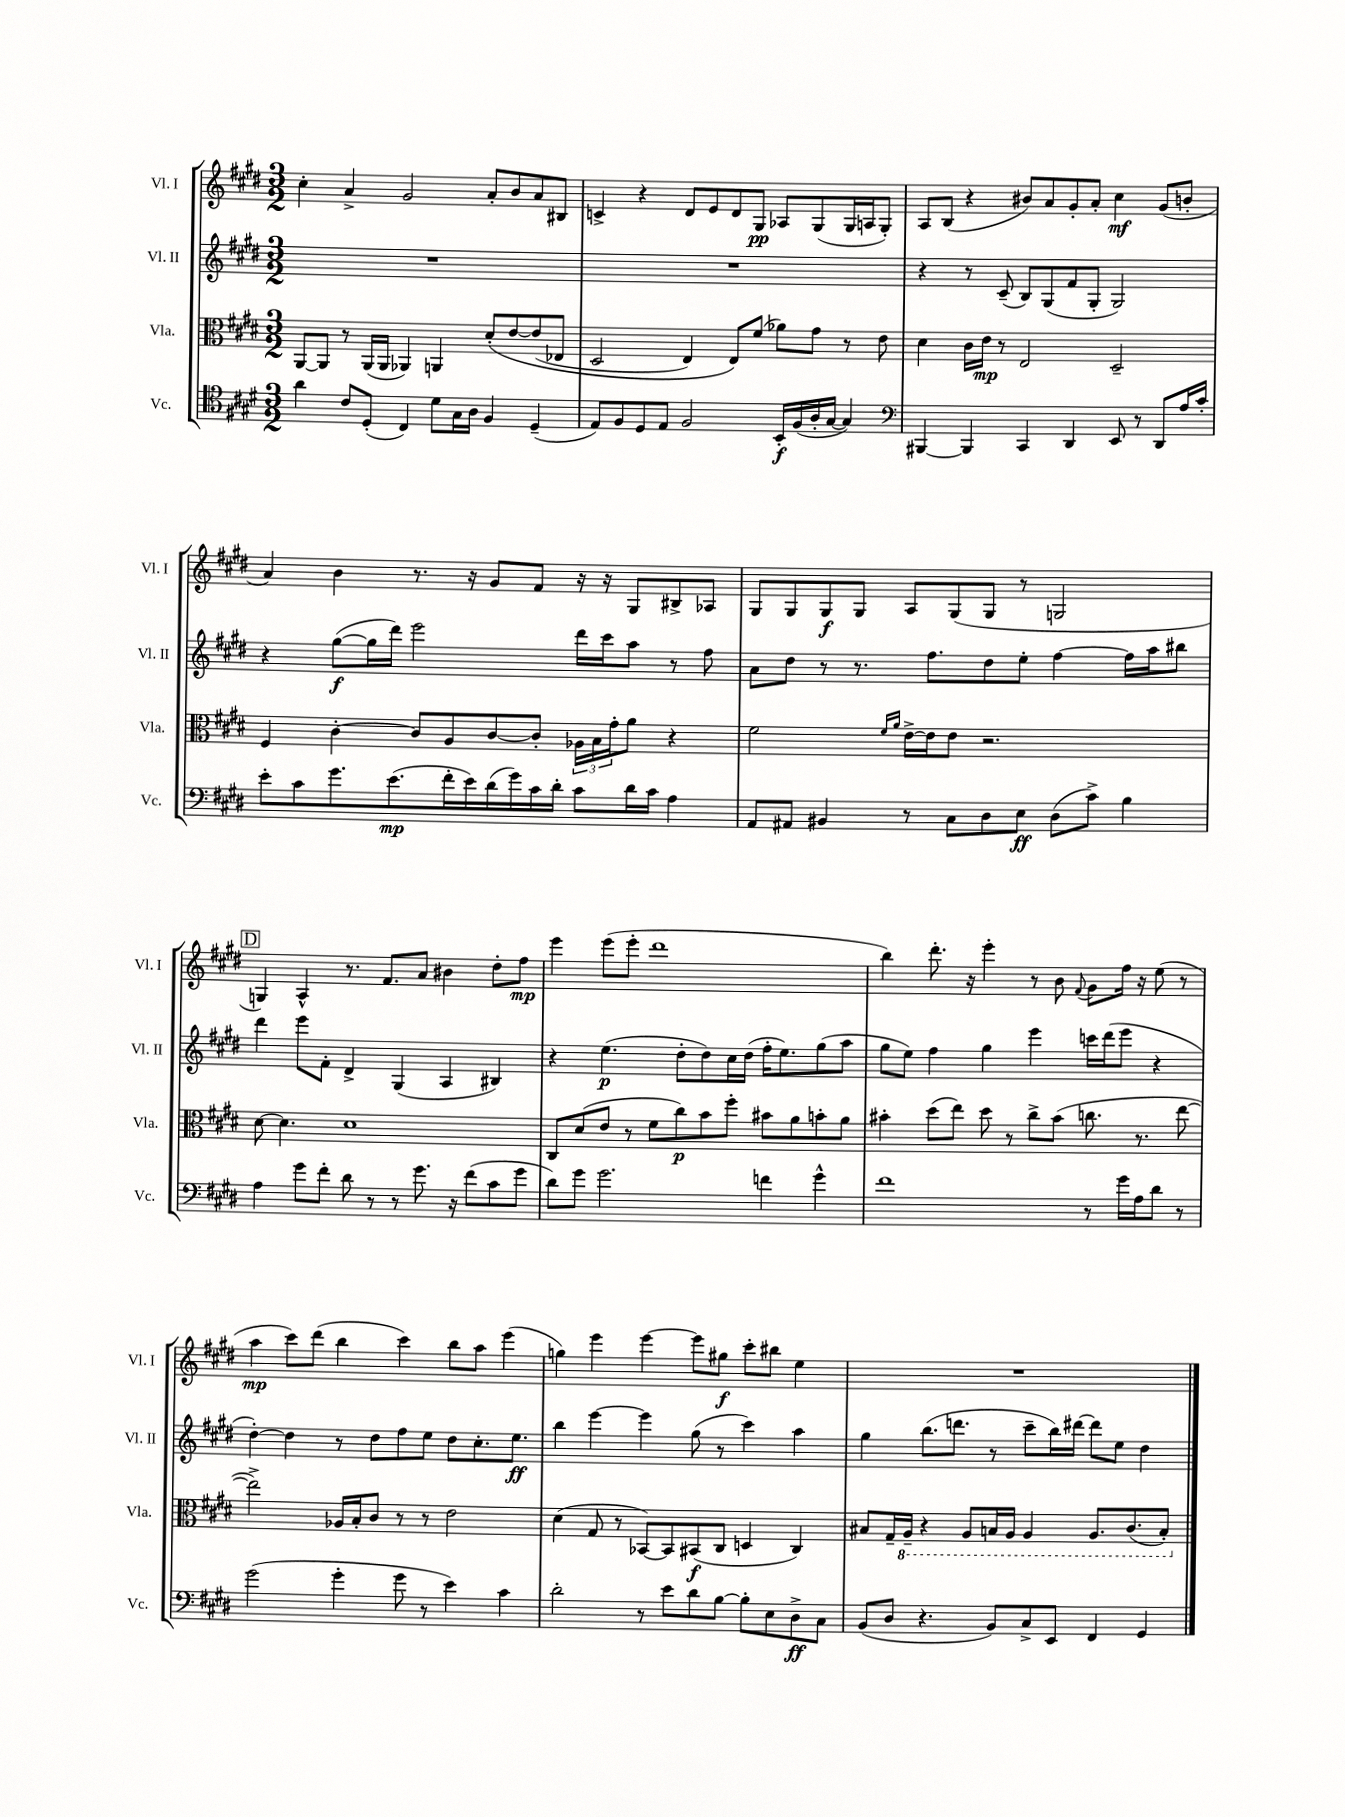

**kern	**dynam	**kern	**dynam	**kern	**dynam	**kern	**dynam
*part4	*part4	*part3	*part3	*part2	*part2	*part1	*part1
*staff4	*staff4	*staff3	*staff3	*staff2	*staff2	*staff1	*staff1
*I"Vc.	*	*I"Vla.	*	*I"Vl. II	*	*I"Vl. I	*
*I'Vc.	*	*I'Vla.	*	*I'Vl. II	*	*I'Vl. I	*
*clefC4	*	*clefC3	*	*clefG2	*	*clefG2	*
*k[f#c#g#d#]	*	*k[f#c#g#d#]	*	*k[f#c#g#d#]	*	*k[f#c#g#d#]	*
*M3/2	*	*M3/2	*	*M3/2	*	*M3/2	*
=24	=24	=24	=24	=24	=24	=24	=24
4a\	.	[8AA/L	.	1.r	.	4cc#'\	.
.	.	8AA/J]	.	.	.	.	.
8c#/L	.	8r	.	.	.	4a^/	.
(8D#'/J	.	(16AA/LL	.	.	.	.	.
.	.	16AA/JJ	.	.	.	.	.
4C#/)	.	4AA-X/)	.	.	.	2g#/	.
8d#\L	.	4AAn/	.	.	.	.	.
16G#\L	.	.	.	.	.	.	.
16A\JJ	.	.	.	.	.	.	.
4F#/	.	(8d#'/L	.	.	.	8a'/L	.
.	.	[8e/	.	.	.	8b/	.
(4D#~/	.	(8e/]	.	.	.	8a/	.
.	.	8E-X/J	.	.	.	8B#X/J	.
=25	=25	=25	=25	=25	=25	=25	=25
8E/L)	.	2D#/	.	1.r	.	4cn^/	.
8F#/	.	.	.	.	.	.	.
8D#/	.	.	.	.	.	4r	.
8E/J	.	.	.	.	.	.	.
2F#/	.	4E/)	.	.	.	8d#/L	.
.	.	.	.	.	.	8e/	.
.	.	8E/L)	.	.	.	8d#/	.
.	.	(8f#/J	.	.	.	8G#/J	pp
16BB'/LL	f	8a-X\L)	.	.	.	8A-X/L	.
(16F#/	.	.	.	.	.	.	.
16A'/	.	8g#\J	.	.	.	(8G#/	.
[16G#/JJ	.	.	.	.	.	.	.
4G#/])	.	8r	.	.	.	16G#/L	.
.	.	.	.	.	.	16An/J	.
.	.	8e\	.	.	.	8G#'/J)	.
=26	=26	=26	=26	=26	=26	=26	=26
*clefF4	*	*	*	*	*	*	*
[4BBB#X/	.	4d#\	.	4r	.	8A/L	.
.	.	.	.	.	.	(8B/J	.
4BBB#/]	.	16c#\LL	.	8r	.	4r	.
.	.	16e\JJ	mp	.	.	.	.
.	.	8r	.	(8c#~/	.	.	.
4CC#/	.	2E/	.	8B/L)	.	8b#X/L)	.
.	.	.	.	(8G#/	.	8a/	.
4DD#/	.	.	.	8f#/	.	8g#'/	.
.	.	.	.	8G#'/J	.	8a'/J	.
8EE/	.	2D#~/	.	2G#/)	.	4cc#\	mf
8r	.	.	.	.	.	.	.
8DD#/L	.	.	.	.	.	(8g#/L	.
16A/L	.	.	.	.	.	8bn'/J	.
16c#'/JJ	.	.	.	.	.	.	.
!!LO:LB:g=z
=27	=27	=27	=27	=27	=27	=27	=27
8e'\L	.	4F#/	.	4r	.	4a/)	.
8c#\	.	.	.	.	.	.	.
8.g#\	.	[4c#'\	.	([8gg#\L	f	4b\	.
.	.	.	.	16gg#\L]	.	.	.
(8.e\	mp	.	.	16ddd#\JJ)	.	.	.
.	.	8c#/L]	.	2eee\	.	8.r	.
16f#'\L	.	8A/	.	.	.	.	.
16e\)	.	.	.	.	.	16r	.
(16d#\	.	[8c#/	.	.	.	8g#/L	.
16g#\)	.	.	.	.	.	.	.
16c#\	.	8c#'/J]	.	.	.	8f#/J	.
16d#'\JJ	.	.	.	.	.	.	.
8c#\L	.	24A-X\LL	.	16ddd#\LL	.	16r	.
.	.	24B\	.	.	.	.	.
.	.	.	.	16ccc#\J	.	16r	.
.	.	24g#'\J	.	.	.	.	.
16d#\L	.	8a\J	.	8aa\J	.	8G#/L	.
16c#\JJ	.	.	.	.	.	.	.
4A\	.	4r	.	8r	.	8B#X^/	.
.	.	.	.	8ff#\	.	8A-X/J	.
=28	=28	=28	=28	=28	=28	=28	=28
8AA/L	.	2f#\	.	8a\L	.	8G#/L	.
8AA#X/J	.	.	.	8dd#\J	.	8G#/	.
4BB#X/	.	.	.	8r	.	8G#/	f
.	.	.	.	8.r	.	8G#/J	.
.	.	16qqf#/LL	.	.	.	.	.
.	.	16qqa/JJ	.	.	.	.	.
8r	.	[16e^\LL	.	.	.	8A/L	.
.	.	16e\J]	.	8.ff#\L	.	.	.
8C#\L	.	8e\J	.	.	.	(8G#/	.
8D#\	.	2.r	.	8dd#\	.	8G#/J	.
8E\J	ff	.	.	8ee'\J	.	8r	.
(8D#\L	.	.	.	[4ff#\	.	2Gn/	.
8c#^\J)	.	.	.	.	.	.	.
4B\	.	.	.	16ff#\LL]	.	.	.
.	.	.	.	16aa\J	.	.	.
.	.	.	.	8bb#X\J	.	.	.
!!LO:LB:g=z
!!LO:REH:place=s1:t=D
=29	=29	=29	=29	=29	=29	=29	=29
4A\	.	[8d#\	.	4ddd#\	.	4Gn/)	.
.	.	4.d#\]	.	.	.	.	.
8g#\L	.	.	.	8eee\L	.	4A^^/	.
8f#'\J	.	.	.	8f#'\J	.	.	.
8d#\	.	1d#	.	4d#^/	.	8.r	.
8r	.	.	.	.	.	.	.
.	.	.	.	.	.	8.f#/L	.
8r	.	.	.	(4G#/	.	.	.
8.g#\	.	.	.	.	.	8a/J	.
.	.	.	.	4A/	.	4b#X\	.
16r	.	.	.	.	.	.	.
(8f#\L	.	.	.	.	.	.	.
8c#\	.	.	.	4B#X/)	.	8dd#'\L	.
8g#\J	.	.	.	.	.	8ff#\J	mp
=30	=30	=30	=30	=30	=30	=30	=30
8d#\L)	.	8C#/L	.	4r	.	4eee\	.
8g#\J	.	(8d#/	.	.	.	.	.
2.g#\	.	8e/J	.	(4.ee\	p	(8eee\L	.
.	.	8r	.	.	.	8eee'\J	.
.	.	8f#\L	.	.	.	1ddd#	.
.	.	8cc#\)	p	8dd#'\L	.	.	.
.	.	8b\	.	8dd#\)	.	.	.
.	.	8ff#'\J	.	16cc#\L	.	.	.
.	.	.	.	(16dd#\JJ	.	.	.
4fn\	.	8b#X\L	.	16ff#'\KL	.	.	.
.	.	.	.	8.ee\)	.	.	.
.	.	8a\	.	.	.	.	.
4g#^^\	.	8bn'\	.	(8gg#\	.	.	.
.	.	8a\J	.	8aa\J	.	.	.
=31	=31	=31	=31	=31	=31	=31	=31
1f#	.	4b#X'\	.	8gg#\L	.	4bb\)	.
.	.	.	.	8ee\J)	.	.	.
.	.	(8dd#\L	.	4ff#\	.	8.ddd#'\	.
.	.	8ee\J)	.	.	.	.	.
.	.	.	.	.	.	16r	.
.	.	8dd#\	.	4gg#\	.	4eee'\	.
.	.	8r	.	.	.	.	.
.	.	8cc#^\L	.	4eee\	.	8r	.
.	.	(8b#\J	.	.	.	8b\	.
.	.	.	.	.	.	8qqf#/	.
8r	.	8.ccn\	.	16cccn\LL	.	8g#\L	.
.	.	.	.	(16ddd#\J	.	.	.
16g#\LL	.	.	.	8eee\J	.	16ff#\Jk	.
16A\J	.	8.r	.	.	.	16r	.
8d#\J	.	.	.	4r	.	(8ee\	.
8r	.	[8ee\	.	.	.	8r	.
!!LO:LB:g=z
=32	=32	=32	=32	=32	=32	=32	=32
(2g#\	.	2ee^\])	.	[4dd#'\)	.	4aa\	mp
.	.	.	.	4dd#\]	.	8ccc#\L)	.
.	.	.	.	.	.	(8ddd#\J	.
4g#'\	.	16A-X/LL	.	8r	.	4bb\	.
.	.	16B'/J	.	.	.	.	.
.	.	8c#/J	.	8dd#\L	.	.	.
8g#\	.	8r	.	8ff#\	.	4ccc#\)	.
8r	.	8r	.	8ee\J	.	.	.
4e\)	.	2e\	.	8dd#\L	.	8bb\L	.
.	.	.	.	8.cc#'\	.	8aa\J	.
4c#\	.	.	.	.	.	(4eee\	.
.	.	.	.	8.ee\J	ff	.	.
=33	=33	=33	=33	=33	=33	=33	=33
2d#'\	.	(4d#\	.	4bb\	.	4ggn\)	.
.	.	8G#/	.	[4eee\	.	4eee\	.
.	.	8r	.	.	.	.	.
8r	.	[8BB-X/L)	.	4eee\]	.	[4eee\	.
8e\L	.	8BB-/]	.	.	.	.	.
8d#\	.	(8BB#X/	f	(8gg#\	.	8eee\L]	.
[8B\J	.	8C#/J	.	8r	.	8gg#X\J	f
8B'\L]	.	4Dn/	.	4ccc#\)	.	8ccc#'\L	.
8E\	.	.	.	.	.	8bb#X\J	.
8D#^\	ff	4C#/)	.	4aa\	.	4ee\	.
8C#\J	.	.	.	.	.	.	.
=34	=34	=34	=34	=34	=34	=34	=34
(8BB/L	.	8B#X/L	.	4gg#\	.	1.r	.
8D#/J	.	16G#~/L	.	.	.	.	.
*	*	*8ba	*	*	*	*	*
.	.	16AA~/JJ	.	.	.	.	.
4.r	.	4r	.	(8.bb\L	.	.	.
.	.	.	.	8.dddn\J	.	.	.
.	.	8AA/L	.	.	.	.	.
8BB/L)	.	16BBn/L	.	8r	.	.	.
.	.	16AA/JJ	.	.	.	.	.
8C#^/	.	4AA/	.	8ccc#~\L	.	.	.
8EE/J	.	.	.	16bb\L)	.	.	.
.	.	.	.	[16ddd#X\JJ	.	.	.
4FF#/	.	8.AA/L	.	8ddd#\L]	.	.	.
.	.	.	.	8ee\J	.	.	.
.	.	(8.C#/	.	.	.	.	.
4GG#/	.	.	.	4dd#\	.	.	.
.	.	8BB'/J)	.	.	.	.	.
*	*	*X8ba	*	*	*	*	*
==	==	==	==	==	==	==	==
*-	*-	*-	*-	*-	*-	*-	*-
